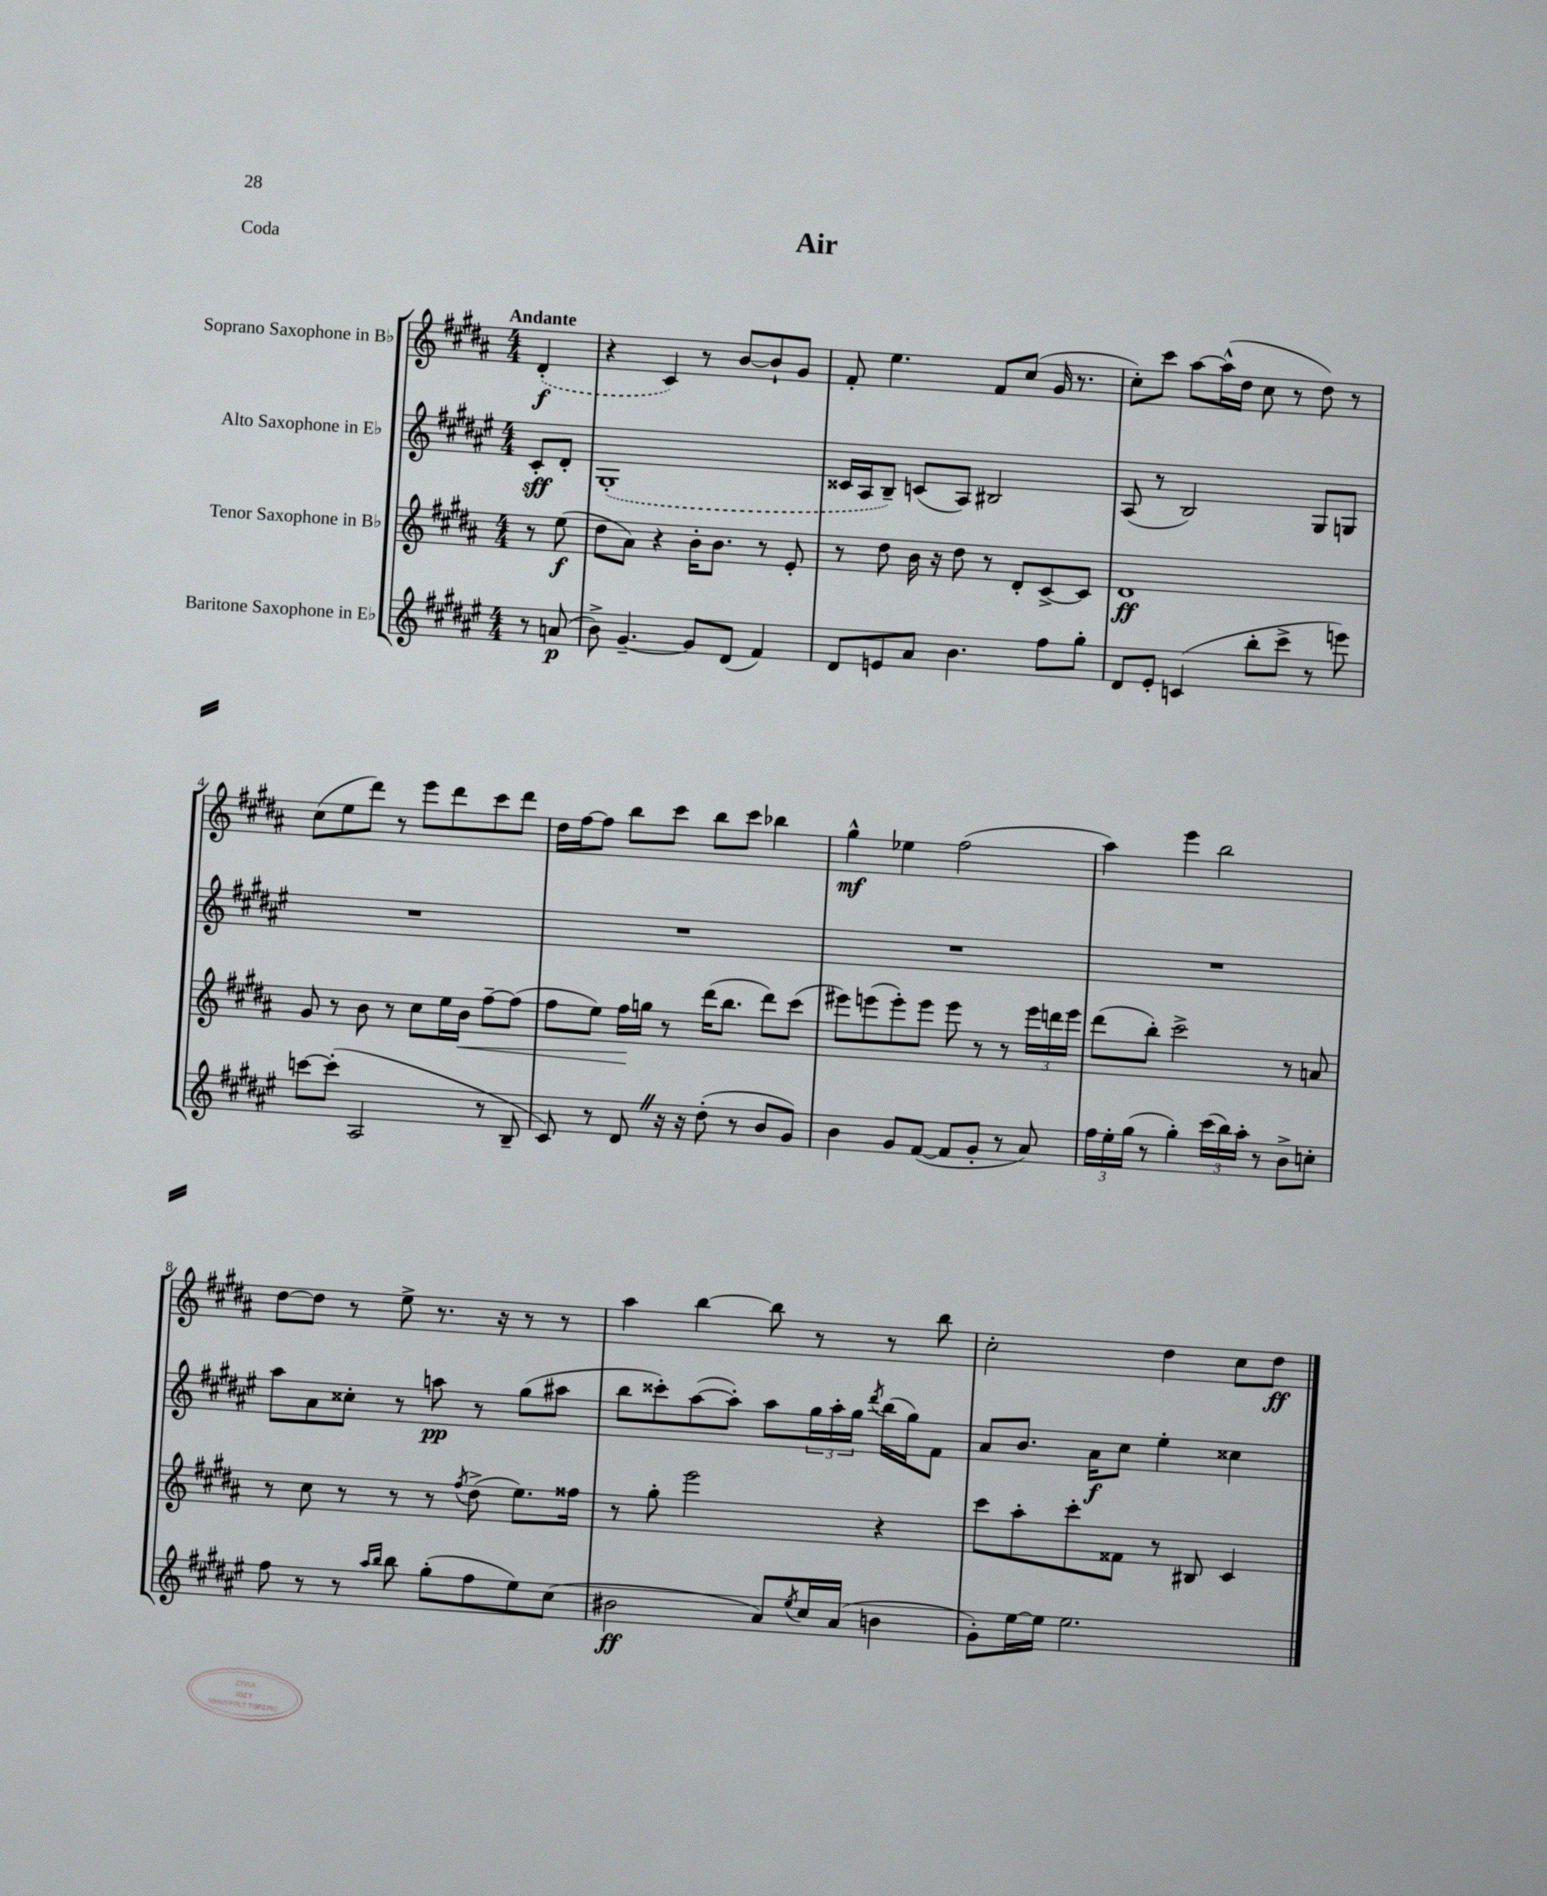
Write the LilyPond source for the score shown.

\header { title = "Air" piece = "Coda" }
<<
\new StaffGroup <<
\new Staff = "s0" \with { instrumentName = "Soprano Saxophone in Bb" } {
    \clef treble \key b \major \numericTimeSignature \time 4/4 \partial 4 \tempo "Andante"
    \once \slurDashed dis'4-.\f( |
    r4 cis'4) r8 b'8~ b'8-! gis'8 |
    fis'8-. e''4. fis'8 cis''8( gis'16 r8. |
    cis''8-.) cis'''8 ais''8~ ais''16-^( dis''16 cis''8 r8 dis''8) r8 |
    cis''8( e''8 dis'''8) r8 e'''8 dis'''8 cis'''8 dis'''8 |
    dis''16 fis''16~ fis''8 b''8 cis'''8 b''8 cis'''8 bes''4 |
    gis''4-^\mf ees''4 fis''2( |
    ais''4) e'''4 b''2 |
    dis''8~ dis''8 r8 e''8-> r8. r16 r8 r8 |
    ais''4 b''4~ b''8 r8 r8 b''8 |
    cis''2-. dis''4 cis''8 dis''8\ff \bar "|." |
}
\new Staff = "s1" \with { instrumentName = "Alto Saxophone in Eb" } {
    \clef treble \key fis \major \numericTimeSignature \time 4/4 \partial 4
    cis'8-.\sff dis'8-. |
    \once \slurDashed gis1-.( |
    cisis'16 ais16 b8--) c'8( ais8) bis2 |
    ais8( r8 b2) gis8 g8 |
    R1 |
    R1 |
    R1 |
    R1 |
    ais''8 ais'8 cisis''8-. r8 a''8\pp r8 gis''8( ais''8 |
    b''8 cisis'''8-.) ais''8~( ais''8-.) ais''8 \tuplet 3/2 { gis''16 ais''16-. gis''16 } \acciaccatura { dis'''8 } b''16( gis''16) fis'8 |
    ais'8 b'8. ais'16\f cis''8 eis''4-. cisis''4 \bar "|." |
}
\new Staff = "s2" \with { instrumentName = "Tenor Saxophone in Bb" } {
    \clef treble \key b \major \numericTimeSignature \time 4/4 \partial 4
    r8 e''8\f( |
    dis''8 ais'8) r4 b'16-. b'8. r8 e'8-. |
    r8 dis''8 b'16 r16 dis''8 r8 dis'8-. cis'8~-> cis'8 |
    dis'1\ff |
    gis'8 r8 b'8 r8 cis''8 e''16 b'16\< fis''8~-- fis''8( |
    fis''8 e''8) fis''16\! g''16 r8 dis'''16( b''8. dis'''8) cis'''8( |
    eis'''8) e'''8( e'''8-.) e'''8 e'''8 r8 r8 \tuplet 3/2 { e'''16 d'''16 e'''16 } |
    dis'''8( b''8-.) cis'''2-> r8 a'8 |
    r8 cis''8 r8 r8 r8 \acciaccatura { fis''8 } dis''8->( e''8.) fisis''16 |
    r8 gis''8-. e'''2 r4 |
    cis'''8 ais''8-. cis'''8-. fisis'8 r8 bis8 cis'4 \bar "|." |
}
\new Staff = "s3" \with { instrumentName = "Baritone Saxophone in Eb" } {
    \clef treble \key fis \major \numericTimeSignature \time 4/4 \partial 4
    r8 a'8\p( |
    b'8->) gis'4.~-- gis'8 dis'8( fis'4) |
    dis'8 e'8 ais'8 b'4. fis''8 gis''8-. |
    dis'8 eis'8-. c'4( b''8-. cis'''8-> r8 e'''8) |
    c'''8~ c'''8-.( ais2 r8 b8-- |
    cis'8) r8 dis'8 \once \override BreathingSign.text = \markup { \musicglyph "scripts.caesura.straight" } \breathe r16 r16 dis''8-.( r8 b'8 gis'8) |
    b'4 gis'8 fis'8~( fis'8 gis'8-. r8 ais'8) |
    \tuplet 3/2 { fis''16 eis''16-. gis''16( } r8 gis''4-.) \tuplet 3/2 { cis'''16( b''16) ais''16-. } r8 b'8-> c''8-. |
    fis''8 r8 r8 \grace { ais''16 b''16 } b''8 gis''8-.( fis''8 eis''8) cis''8( |
    bis'2\ff ais'8) \acciaccatura { eis''8 } cis''16 ais'16( b'4 |
    gis'8-.) eis''16~ eis''16 eis''2. \bar "|." |
}
>>
>>
